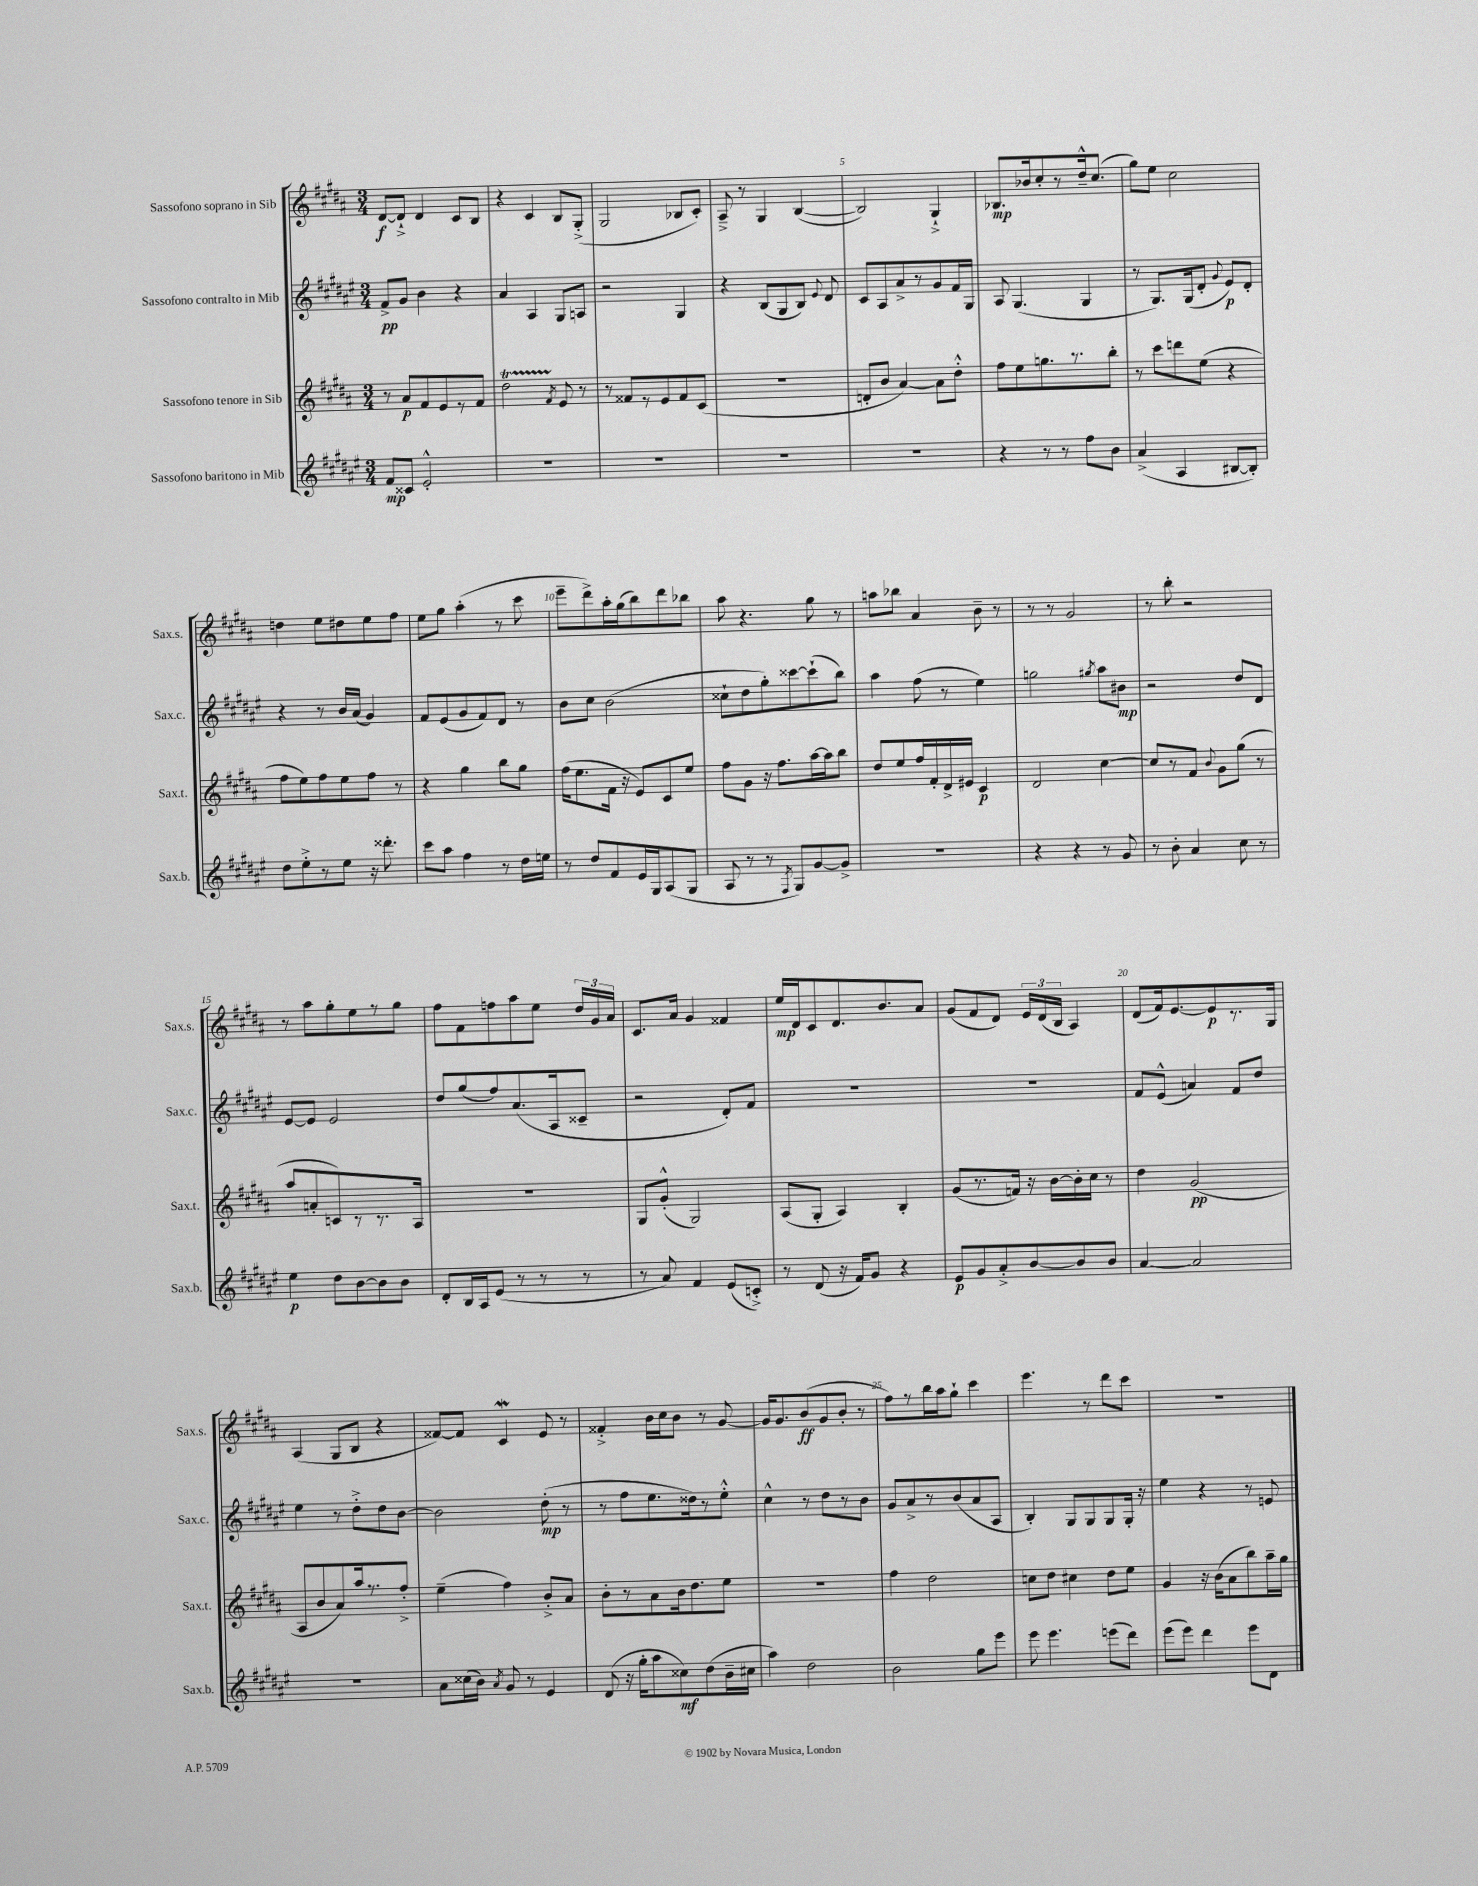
<<
\new StaffGroup <<
\new Staff = "s0" \with { instrumentName = "Sassofono soprano in Sib" shortInstrumentName = "Sax.s." } {
    \clef treble \key b \major \numericTimeSignature \time 3/4
    \autoBeamOff dis'8[~\f dis'8]-!-> dis'4 cis'8[ b8] |
    r4 cis'4 b8[ gis8]-.->( |
    gis2 bes8[ cis'8]-.) |
    ais8---> r8 gis4 b4~( |
    b2) gis4-!-> |
    bes8.[\mp bes'16 cis''8-. r8 dis''16---^ cis''8.]( |
    gis''8[) e''8] cis''2 |
    d''4 e''8[ dis''8 e''8 fis''8] |
    e''8[ gis''8] ais''4-.( r8 cis'''8 |
    e'''8[-- dis'''8->) ais''16-. gis''16( b''8) dis'''8 bes''8] |
    ais''8 r4. gis''8 r8 |
    a''8[ bes''8] ais'4 b'8-- r8 |
    r8 r8 gis'2 |
    r8 b''8-. r2 |
    r8 ais''8[ gis''8-. e''8 r8 gis''8] |
    fis''8[ fis'8 f''8 ais''8 e''8] \tuplet 3/2 { dis''16[ gis'16 ais'16] } |
    cis'8.[ ais'16] gis'4 fisis'4 |
    e''16[\mp dis'16 cis'8 dis'8. b'8. ais'8] |
    gis'8[( fis'8 dis'8]) \tuplet 3/2 { e'16[ dis'16( b16] } ais4) |
    dis'8[( fis'16) e'8.~ e'8\p r8. gis16] |
    ais4( gis8[ b8] r4 |
    fisis'8[~) fisis'8] cis'4\mordent e'8 r8 |
    fisis'4-.-> b'16[ cis''16 b'8] r8 gis'8~ |
    gis'16[ gis'8. b'8\ff( gis'8 b'8]-. r8 |
    fis''8[) r8 b''16 ais''16 gis''8]-! cis'''4 |
    e'''4. r8 dis'''8[ cis'''8] |
    R2. \bar "|." |
}
\new Staff = "s1" \with { instrumentName = "Sassofono contralto in Mib" shortInstrumentName = "Sax.c." } {
    \clef treble \key fis \major \numericTimeSignature \time 3/4
    \autoBeamOff fis'8[->\pp gis'8] b'4 r4 |
    ais'4 ais4 gis8[ a8] |
    r2 gis4 |
    r4 b8[( gis8 b8]) \appoggiatura { eis'8 } dis'8 |
    cis'8[ ais8 ais'8-> r8 gis'8 fis'16 gis16] |
    ais8 gis4.( gis4 |
    r8 gis8.[) gis16( dis'8]-. \appoggiatura { gis'8 } eis'8[\p) dis'8]-. |
    r4 r8 b'16[ ais'16]( gis'4) |
    fis'8[ eis'8( gis'8 fis'8) dis'8] r8 |
    b'8[ cis''8] b'2( |
    cisis''8[-! dis''8 gis''8-.) cisis'''8~ cisis'''8-!( b''8]) |
    ais''4 fis''8( r8 eis''4) |
    g''2 \acciaccatura { gis''8 } ais''8[ bis'8]\mp |
    r2 dis''8[ dis'8] |
    eis'8[~ eis'8] eis'2 |
    dis''8[ gis''8( fis''8) ais'8.( ais16 cisis'8]-- |
    r2 dis'8[-.) fis'8] |
    R2. |
    R2. |
    fis'8[ eis'8]-^( a'4) fis'8[ dis''8] |
    eis''4 r8 dis''8[-.-> dis''8 b'8]~ |
    b'2 dis''8-.\mp( r8 |
    r8 fis''8[ eis''8. disis''16) r8 eis''8]-.-^ |
    cis''4-^ r8 dis''8[ r8 b'8] |
    gis'8[ ais'8-> r8 b'8( ais'8 ais8] |
    b4-.) gis8[ gis8 gis8 gis16]-. r16 |
    eis''4 r4 r8 e'8 \bar "|." |
}
\new Staff = "s2" \with { instrumentName = "Sassofono tenore in Sib" shortInstrumentName = "Sax.t." } {
    \clef treble \key b \major \numericTimeSignature \time 3/4
    \autoBeamOff r8 ais'8[\p fis'8 e'8 r8 fis'8] |
    dis''2\startTrillSpan \acciaccatura { fis'8 } e'8\stopTrillSpan r8 |
    r8 fisis'8[ r8 e'8 fisis'8 cis'8]( |
    R2. |
    d'8[-. b'8] ais'4~) ais'8[ dis''8]-.-^ |
    fis''8[ e''8 g''8. r8. b''8]-. |
    r8 cis'''8[ d'''8 e''8]( r4 |
    fis''8[ e''8) fis''8 e''8 fis''8] r8 |
    r4 gis''4 b''8[ gis''8] |
    fis''16[( e''8. fis'16] r16 e'8[) cis'8 e''8] |
    fis''8[ gis'8] r16 fis''8.[ ais''16~ ais''16 b''8] |
    dis''8[ e''8 fis''16 fis'16-. dis'16-> eis'16] cis'4\p |
    dis'2 cis''4~ |
    cis''8[ r8 fis'8] \appoggiatura { b'8 } gis'8[ gis''8]( r8 |
    ais''8[ a'8-. c'8) r8 r8. ais16] |
    r2. |
    gis8[ gis'8]-.-^( gis2) |
    ais8[( gis8]-. ais4) b4-. |
    gis'8[( r8. f'16]) r16 b'16[~ b'16-. cis''16] r8 |
    dis''4 gis'2\pp( |
    ais8[ b'8 ais'8) ais''16 r8. fis''8]-.-> |
    e''4--( fis''4) b'8[-.-> ais'8] |
    b'8[-. r8 ais'8 b'16 dis''8. e''8] |
    R2. |
    fis''4 dis''2 |
    c''8[ dis''8] cis''4 dis''8[ e''8] |
    gis'4 r16 b'16[( ais'8 b''8) ais''16-- gis''16] \bar "|." |
}
\new Staff = "s3" \with { instrumentName = "Sassofono baritono in Mib" shortInstrumentName = "Sax.b." } {
    \clef treble \key fis \major \numericTimeSignature \time 3/4
    \autoBeamOff fis'8[\mp cisis'8] eis'2-.-^ |
    R2. |
    R2. |
    R2. |
    R2. |
    r4 r8 r8 fis''8[ b'8] |
    ais'4->( ais4 bis8[~ bis8]-.) |
    dis''8[ eis''8-.-> r8 eis''8] r16 disis'''8.-. |
    cis'''8[ ais''8] fis''4 r8 dis''16[ e''16] |
    r8 dis''8[ fis'8 eis'16 gis16 ais8( gis8] |
    ais8 r8 r8 \acciaccatura { fis8 } gis8[) gis'8~ gis'8]-> |
    R2. |
    r4 r4 r8 gis'8 |
    r8 b'8-. ais'4 cis''8 r8 |
    eis''4\p dis''8[ b'8~ b'8 b'8] |
    dis'8[-. b16 ais16 eis'8]( r8 r8 r8 |
    r8 ais'8) fis'4 eis'8[( c'8]-.->) |
    r8 dis'8( r16 fis'16[) gis'8] r4 |
    eis'8[\p gis'8 ais'8-.-> b'8~ b'8 b'8] |
    ais'4~ ais'2 |
    R2. |
    ais'8[ cisis''16( b'16]) \acciaccatura { ais'8 } gis'8 r8 eis'4 |
    dis'8( r16 gis''16[-. ais''8 cisis''8\mf) dis''8( b'16-- cis''16] |
    ais''4) dis''2 |
    b'2 gis''8[ eis'''8] |
    eis'''8 eis'''4. e'''8[( dis'''8]) |
    eis'''8[( eis'''8]) dis'''4 eis'''8[ dis'8] \bar "|." |
}
>>
>>
\layout { \context { \Score \override BarNumber.break-visibility = ##(#f #t #t) barNumberVisibility = #(every-nth-bar-number-visible 5) } }
